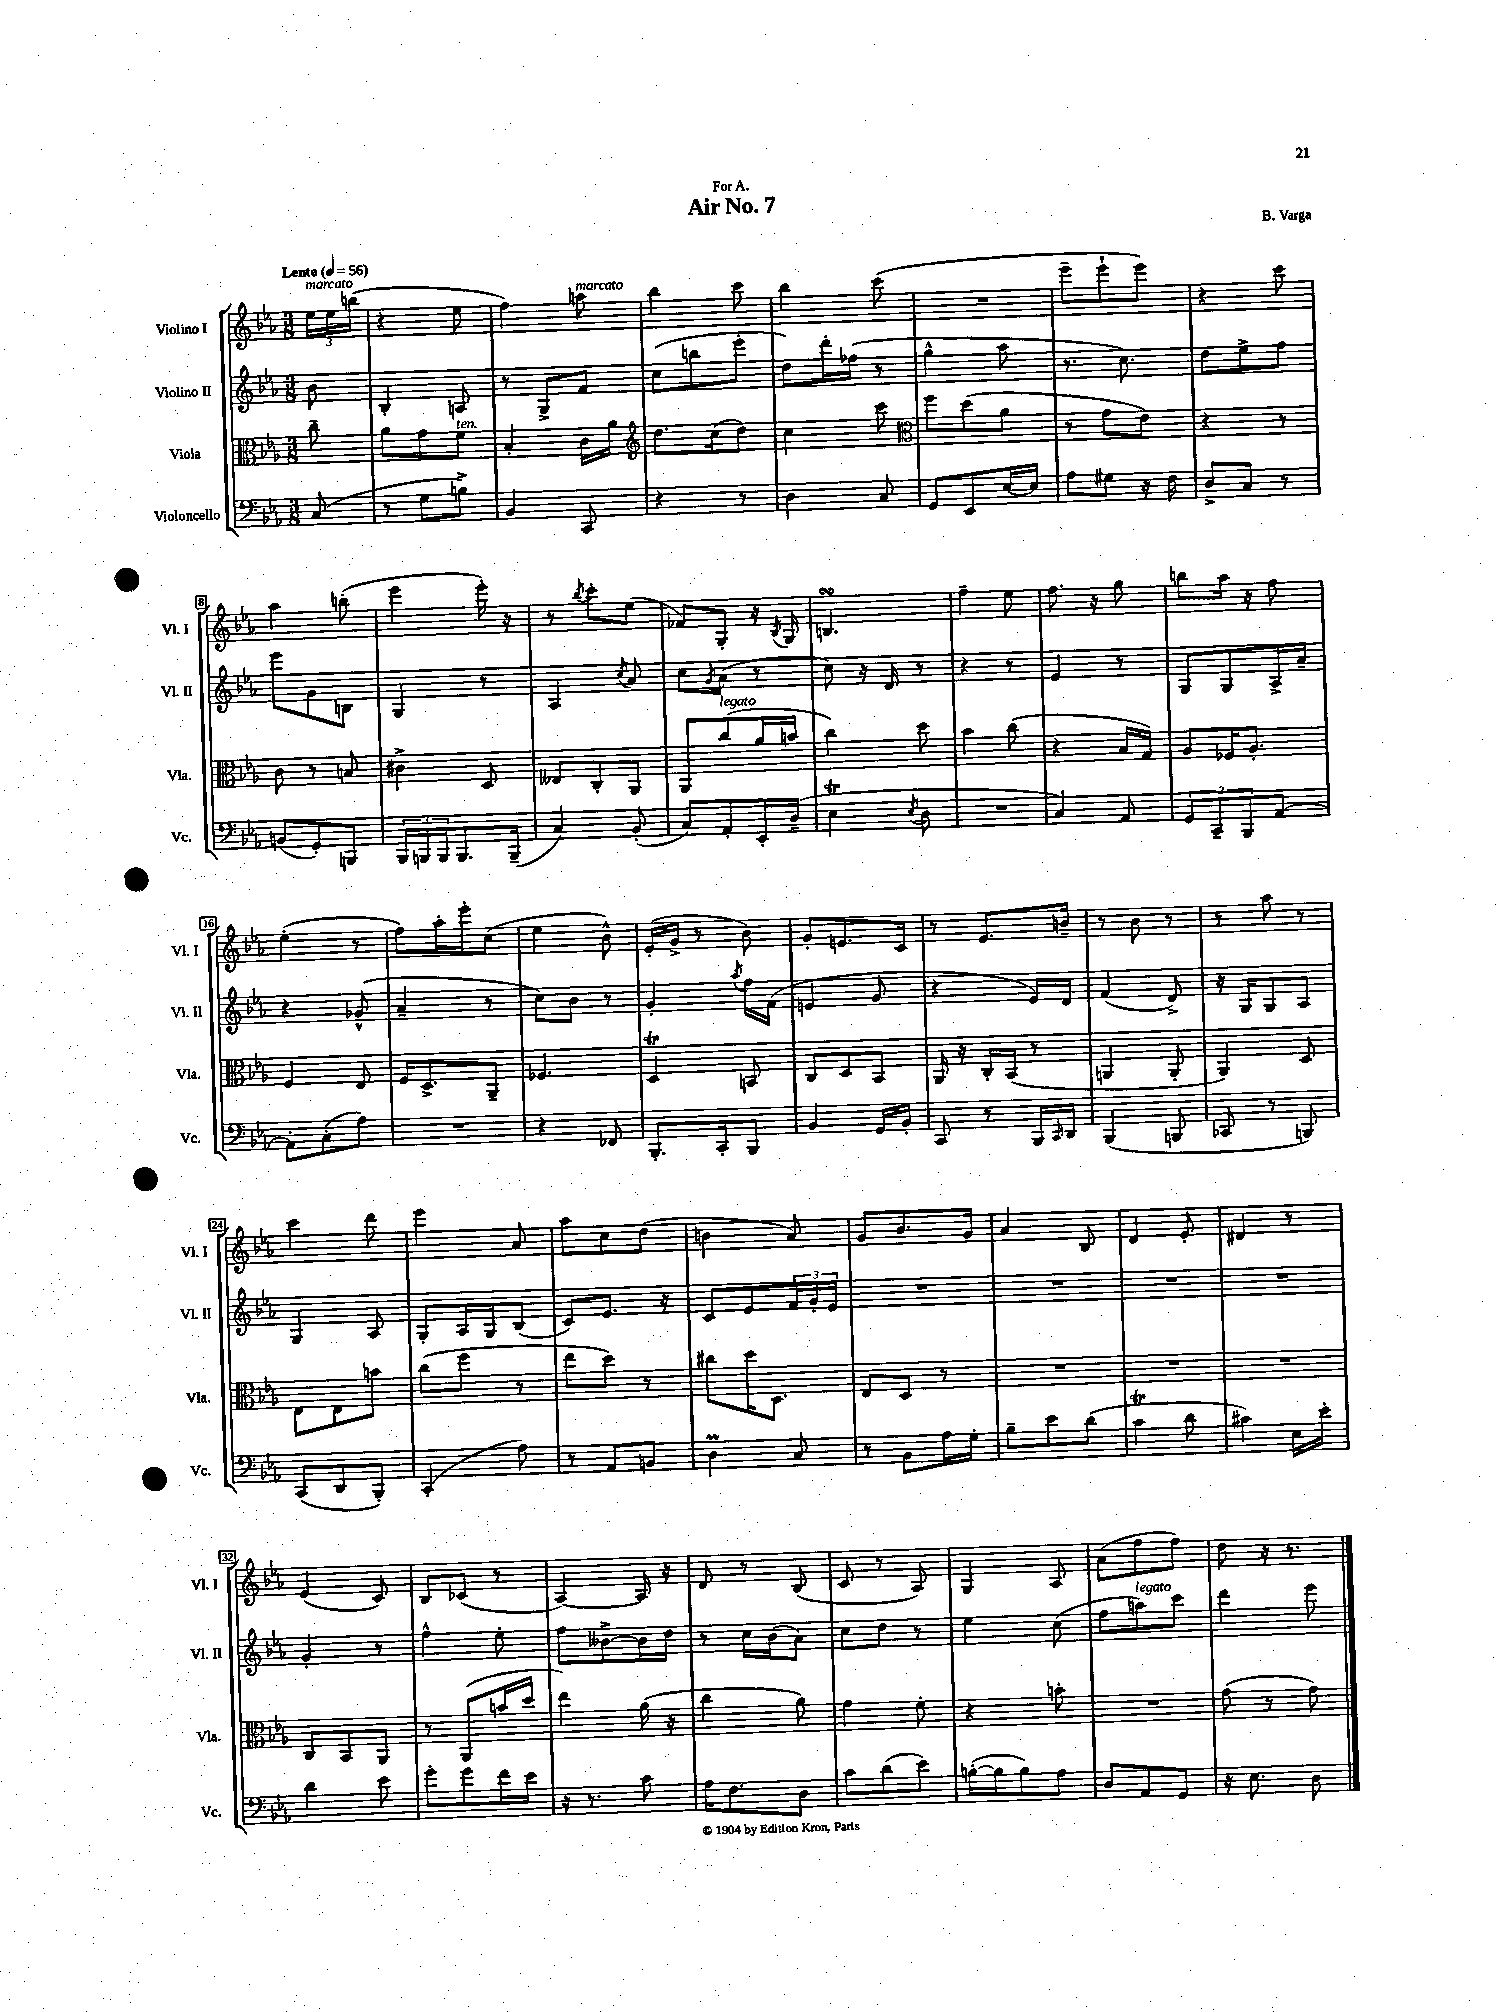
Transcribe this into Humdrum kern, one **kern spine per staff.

**kern	**kern	**kern	**kern
*part4	*part3	*part2	*part1
*staff4	*staff3	*staff2	*staff1
*I"Violoncello	*I"Viola	*I"Violino II	*I"Violino I
*I'Vc.	*I'Vla.	*I'Vl. II	*I'Vl. I
*clefF4	*clefC3	*clefG2	*clefG2
*k[b-e-a-]	*k[b-e-a-]	*k[b-e-a-]	*k[b-e-a-]
*M3/8	*M3/8	*M3/8	*M3/8
*MM56	*MM56	*MM56	*MM56
=	=	=	=
!	!	!	!LO:TX:a:B:t=Lento
!	!	!	!LO:TX:a:i:t=marcato
(8C/	8cc~\	8b-\	24ee-\LL
.	.	.	24ee-\
.	.	.	(24bbn\JJ
=1	=1	=1	=1
8r	8a-\L	4B-'/	4r
8G\L	8g\	.	.
!	!LO:TX:a:i:t=ten.	!	!
8Bn^\J)	8f\J	8An/	8ee-\
=2	=2	=2	=2
4BB-/	4B-'/	8r	4ff\)
.	.	8G^/L	.
!	!	!	!LO:TX:a:i:t=marcato
8CC/	16c\LL	8f/J	8aan\
.	16a-\JJ	.	.
=3	=3	=3	=3
*	*clefG2	*	*
4r	8.dd\L	(8cc\L	4bb-\
.	.	8bbn\	.
.	(16cc\k	.	.
8r	8dd\J)	8eee-'\J	8ccc\
=4	=4	=4	=4
4D\	4cc\	8dd\L)	4bb-\
.	.	16ddd'\L	.
.	.	(16ff-X\JJ	.
8C/	8ccc\	8r	(8ccc\
=5	=5	=5	=5
*	*clefC3	*	*
8GG/L	8ff\L	4gg^^\	4.r
8EE-/	(8dd\	.	.
[16E-/L	8a-\J	8aa-\	.
16E-/JJ]	.	.	.
=6	=6	=6	=6
8A-\L	8r	8.r	8eee-~\L
8G#X\J	8g\L	.	8eee-`\
.	.	8.cc\)	.
16r	8e-\J)	.	8eee-\J)
16F\	.	.	.
=7	=7	=7	=7
8D^/L	4r	8dd\L	4r
8C/J	.	8ee-^\	.
8r	8r	8ff\J	8ccc\
!!LO:LB:g=z
=8	=8	=8	=8
(8BBn/L	8c\	8eee-\L	4aa-\
8GG'/)	8r	8g\	.
8BBBn/J	8Bn/	8Bn\J	(8bbn'\
=9	=9	=9	=9
24BBB-/LL	4c#X^\	4G/	4eee-\
24BBBn/	.	.	.
24BBB/J	.	.	.
8.BBB/	.	.	.
.	8D/	8r	16eee-'\)
(16BBB~/Jk	.	.	16r
=10	=10	=10	=10
4C/)	8E--X/L	4A-/	8r
.	.	.	8qbb-/
.	8C'/	.	8ccc'\L
.	.	8qcc/	.
(8BB-'/	8AA-/J	8a-/	(8ee-\J
=11	=11	=11	=11
8C/L)	8AA-/L	8cc\L	8f-X/L)
.	.	8qg/	.
!	!LO:TX:a:i:t=legato	!	!
8AA-'/	(8cc/	(8a-\J	8G'/J
16EE-'/L	16a-/L	8r	16r
.	.	.	8qB-/
(16D~/JJ	16bn/JJ	.	16G/
=12	=12	=12	=12
4E-T\	4cc\)	8cc\)	4.BnsSsS/
.	.	16r	.
.	.	16d/	.
8qE-/	.	.	.
8D\	8dd\	8r	.
=13	=13	=13	=13
4.r	4b-\	4r	4ff~\
.	(8cc\	8r	8ee-\
=14	=14	=14	=14
4C/)	4r	4e-/	8.ff\
.	.	.	16r
8AA-/	16B-/LL	8r	8gg\
.	16G/JJ)	.	.
=15	=15	=15	=15
12GG/L	8A-/L	8G/L	8bbn\L
12CC~/	.	.	.
.	16F-X/K	8G/	16aa-\Jk
12BBB-/	.	.	.
.	8.A-'/J	.	16r
[8AA-/J	.	16A-^/L	8ff\
.	.	16a-~/JJ	.
!!LO:LB:g=z
=16	=16	=16	=16
8AA-'\L]	4F/	4r	(4ee-'\
(8C'\	.	.	.
8A-\J)	8E-/	(8g-X^^/	8r
=17	=17	=17	=17
4.r	16F/KL	4a-~/	8ff\L)
.	8.D^/	.	.
.	.	.	16aa-'\L
.	.	.	16eee-'\J
.	8AA-~/J	8r	(8cc\J
=18	=18	=18	=18
4r	4.F-X/	8cc\L)	4ee-\
.	.	8b-\J	.
8FF-X/	.	8r	8b-^^\)
=19	=19	=19	=19
8.BBB-'/L	4Dt/	4g'/	(16e-'/LL
.	.	.	16g^/JJ
.	.	.	8r
16CC'/k	.	.	.
.	.	8qaa-/	.
8BBB-/J	8BBn/	16ff\LL	8b-\)
.	.	(16f\JJ	.
=20	=20	=20	=20
4BB-/	8C/L	4en/	8g'/L
.	8D/	.	8.en/
16GG/LL	8BB-/J	8g/	.
16BB-'/JJ	.	.	16c/Jk
=21	=21	=21	=21
8CC/	16AA-/	4r	8r
.	16r	.	.
8r	16C'/LL	.	8.e-/L
.	(16BB-/JJ	.	.
16BBB-/LL	8r	16e-/LL)	.
16qqCC/	.	.	.
16DD/JJ	.	16d/JJ	16bn~/Jk
=22	=22	=22	=22
(4BBB-/	4AAn/	(4f/	8r
.	.	.	8b-\
8BBBn/	8AA'/	8d^/)	8r
=23	=23	=23	=23
8CC-X/	4AA-/)	16r	8r
.	.	16G/KL	.
8r	.	8G/	8aa-\
8BBBn/)	8D/	8A-/J	8r
!!LO:LB:g=z
=24	=24	=24	=24
(8CC/L	8E-\L	4G/	4ccc\
8DD/	8E-\	.	.
8BBB-'/J)	8bn\J	8A-/	8ddd\
=25	=25	=25	=25
(4CC'/	(8cc\L	8G'/L	4eee-\
.	8ff\J	16A-/L	.
.	.	16G/J	.
8A-\)	8r	(8B-/J	8a-/
=26	=26	=26	=26
8r	8ee-\L	8c/L)	8aa-\L
8AA-/L	8dd\J)	8.e-/J	8cc\
8BBn/J	8r	.	(8dd\J
.	.	16r	.
=27	=27	=27	=27
4Dm\	8cc#X\L	8c/L	4bn\
.	16dd\K	8e-/	.
.	8.D\J	.	.
8C/	.	24f/L	8a-/)
.	.	24g'/	.
.	.	24e-/JJ	.
=28	=28	=28	=28
8r	8E-/L	4.r	8g/L
8BB-\L	8D/J	.	8.b-/
16A-\L	8r	.	.
16G'\JJ	.	.	16g/Jk
=29	=29	=29	=29
8B-~\L	4.r	4.r	4a-/
8e-\	.	.	.
(8d\J	.	.	8B-/
=30	=30	=30	=30
4cT\	4.r	4.r	4d/
8d\	.	.	8e-'/
=31	=31	=31	=31
4c#X\)	4.r	4.r	4d#X/
16E-\LL	.	.	8r
16e-'\JJ	.	.	.
!!LO:LB:g=z
=32	=32	=32	=32
4d\	8C/L	4g'/	(4e-/
.	8BB-/	.	.
8e-\	8AA-/J	8r	8c/)
=33	=33	=33	=33
8g'\L	8r	4ff^^\	8B-/L
8g\	(8AA-/L	.	(8c-X/J
16f\L	16bn/L	8ee-'\	8r
16e-\JJ	16dd/JJ	.	.
=34	=34	=34	=34
16r	4ee-\)	8ff\L	[4A-/)
8.r	.	.	.
.	.	[8b--X^\	.
8c\	(16a-\	16b--\L]	16A-/]
.	16r	16dd\JJ	16r
=35	=35	=35	=35
16A-\KL	4cc\	8r	8d/
8.F\	.	.	.
.	.	16cc\LL	8r
.	.	(16b-\J	.
8D\J	8a-\)	8a-\J)	(8B-/
=36	=36	=36	=36
8c\L	4g\	8cc\L	8c/
(8d\	.	8dd\J	8r
8e-\J)	8f'\	8r	8A-/)
=37	=37	=37	=37
([16Bn'\LL	4r	4ee-\	4G/
16B\J]	.	.	.
8B\)	.	.	.
8A-\J	8bn'\	(8cc\	8A-/
=38	=38	=38	=38
8D/L	4.r	8ff\L	(8a-\L
!	!	!LO:TX:a:i:t=legato	!
8AA-/	.	8aan\)	8ff\
8GG/J	.	8ccc\J	8ff\J)
=39	=39	=39	=39
16r	(8g\	4ddd\	8dd\
8.E-\	.	.	.
.	8r	.	16r
.	.	.	8.r
8D\	8g\)	8eee-\	.
==	==	==	==
*-	*-	*-	*-
